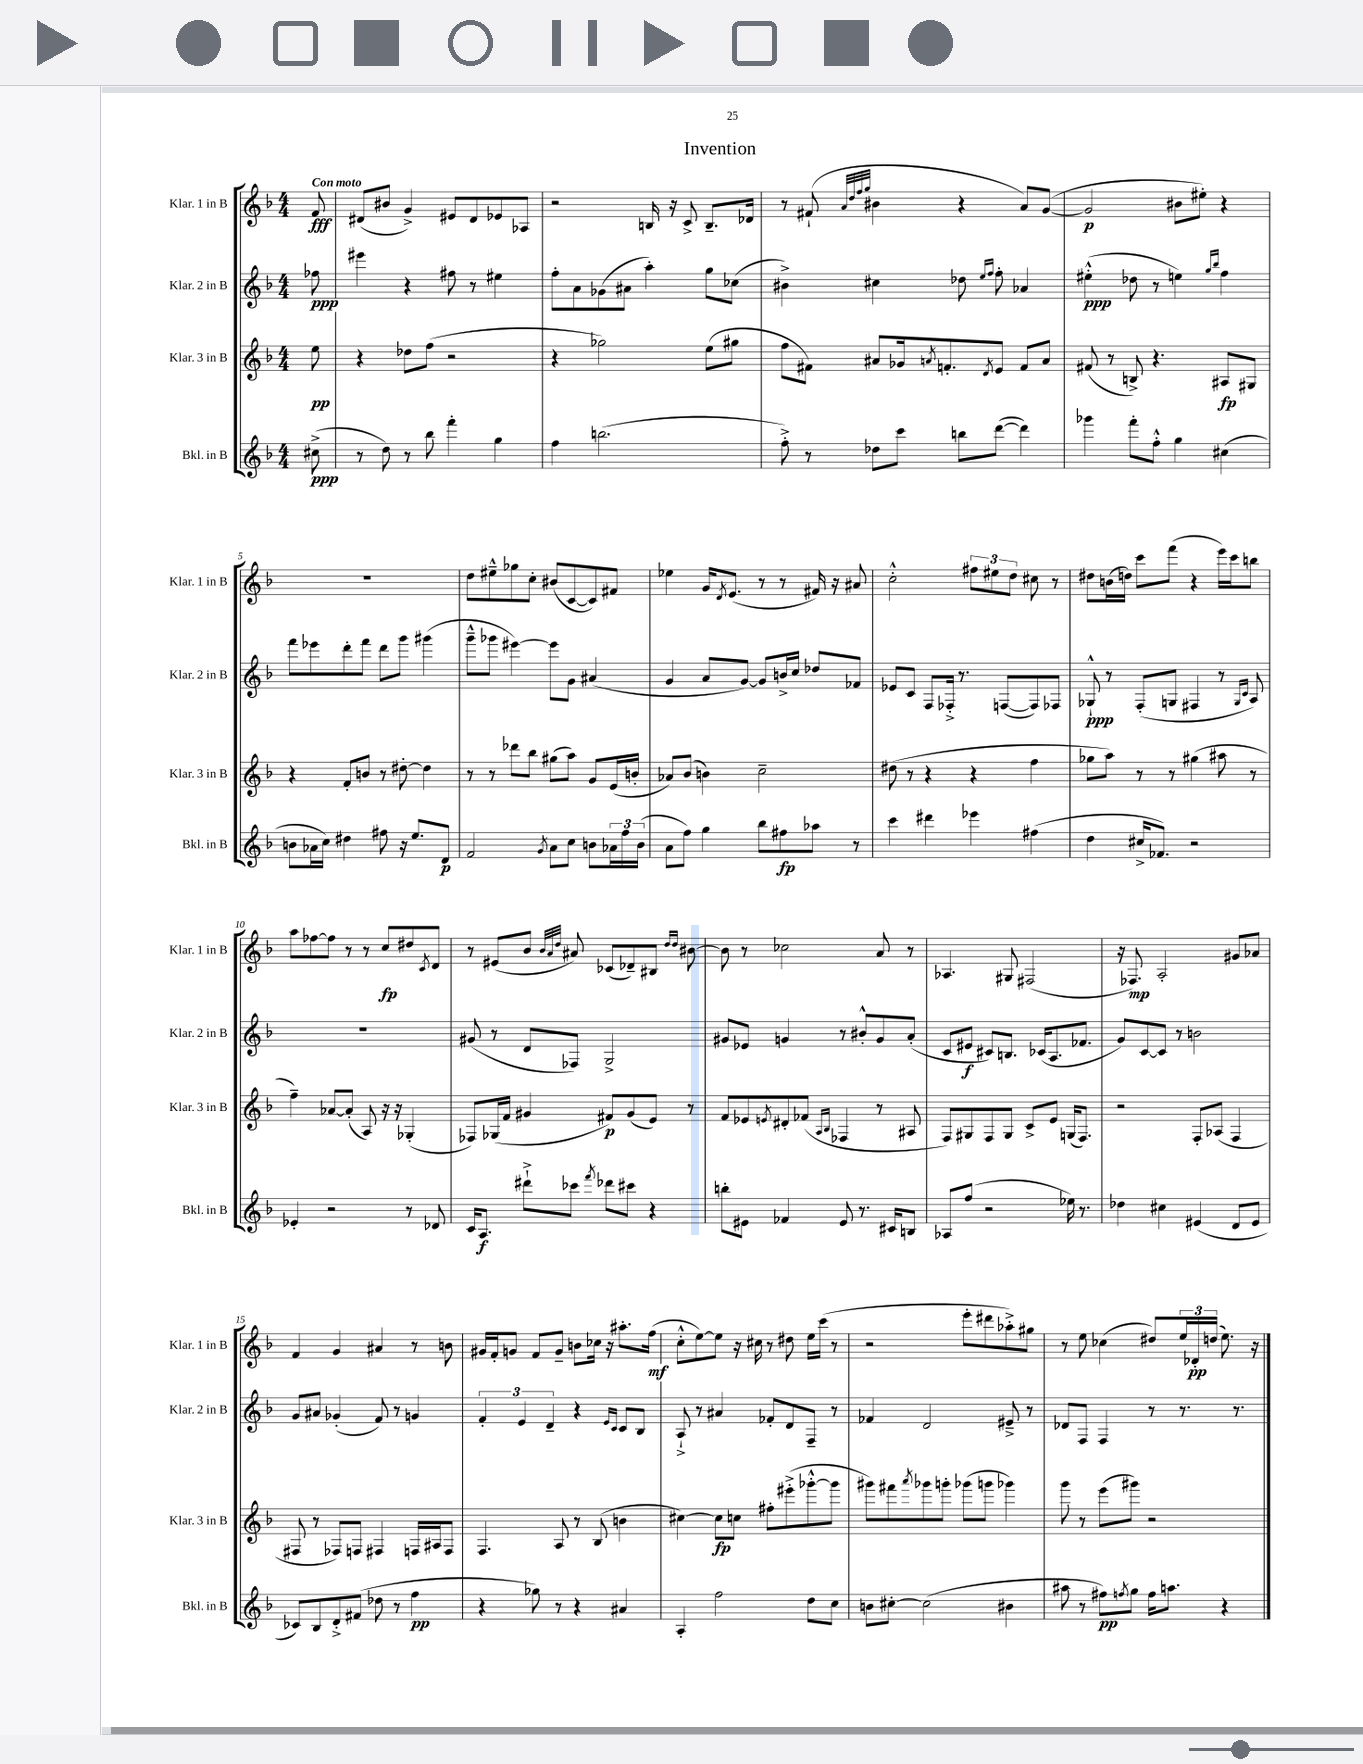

**kern	**dynam	**kern	**dynam	**kern	**dynam	**kern	**dynam
*part4	*part4	*part3	*part3	*part2	*part2	*part1	*part1
*staff4	*staff4	*staff3	*staff3	*staff2	*staff2	*staff1	*staff1
*I"Bkl. in B	*	*I"Klar. 3 in B	*	*I"Klar. 2 in B	*	*I"Klar. 1 in B	*
*I'Bkl. in B	*	*I'Klar. 3 in B	*	*I'Klar. 2 in B	*	*I'Klar. 1 in B	*
*clefG2	*	*clefG2	*	*clefG2	*	*clefG2	*
*k[b-]	*	*k[b-]	*	*k[b-]	*	*k[b-]	*
*M4/4	*	*M4/4	*	*M4/4	*	*M4/4	*
=	=	=	=	=	=	=	=
!	!	!	!	!	!	!LO:TX:a:B:t=Con moto	!
(8cc#X^\	ppp	8ee\	pp	8ff-X\	ppp	8f/	fff
=1	=1	=1	=1	=1	=1	=1	=1
8r	.	4r	.	4eee#X\	.	(8d#X/L	.
8dd\)	.	.	.	.	.	8b#X/J	.
8r	.	8dd-X\L	.	4r	.	4g^/)	.
8bb-\	.	(8ff\J	.	.	.	.	.
4fff'\	.	2r	.	8ff#X\	.	8e#X/L	.
.	.	.	.	8r	.	8d#/	.
4gg\	.	.	.	4ee#X\	.	8e-X/	.
.	.	.	.	.	.	8A-X/J	.
=2	=2	=2	=2	=2	=2	=2	=2
4ff\	.	4r	.	8ff'\L	.	2r	.
.	.	.	.	8a\	.	.	.
(2.bbn\	.	2gg-X\)	.	(8g-X\	.	.	.
.	.	.	.	8a#X\J	.	.	.
.	.	.	.	4aa'\)	.	16Bn/	.
.	.	.	.	.	.	16r	.
.	.	.	.	.	.	8c^/	.
.	.	(8ee\L	.	8gg\L	.	8.B~/L	.
.	.	8gg#X\J	.	(8cc-X\J	.	.	.
.	.	.	.	.	.	16d-X/Jk	.
=3	=3	=3	=3	=3	=3	=3	=3
8ff'^\)	.	8ff\L	.	4b#X^\)	.	8r	.
8r	.	8f#X\J)	.	.	.	(8f#X`/	.
.	.	.	.	.	.	32qqa/LLL	.
.	.	.	.	.	.	32qqdd/	.
.	.	.	.	.	.	32qqff/	.
.	.	.	.	.	.	32qqgg/JJJ	.
8dd-X\L	.	8a#X/L	.	4cc#X\	.	4b#X\	.
8ccc\J	.	16g-X/k	.	.	.	.	.
.	.	8qan/	.	.	.	.	.
.	.	8.fn'/	.	.	.	.	.
8bbn\L	.	.	.	8dd-X\	.	4r	.
.	.	.	.	16qqee/LL	.	.	.
.	.	8qd/	.	16qqff/JJ	.	.	.
([8ddd\J	.	8e/J	.	8ff'\	.	.	.
4ddd\])	.	8f/L	.	4a-X/	.	8a/L)	.
.	.	8a/J	.	.	.	([8g/J	.
=4	=4	=4	=4	=4	=4	=4	=4
4ggg-X\	.	(8f#X/	.	(4ee#X'^^\	ppp	2g/]	p
.	.	8r	.	.	.	.	.
8fff'\L	.	8Bn^/)	.	8dd-X\	.	.	.
8ff'^^\J	.	4.r	.	8r	.	.	.
4gg\	.	.	.	4een\)	.	8b#X\L	.
.	.	.	.	.	.	8ee#X'\J)	.
.	.	.	.	16qqgg/LL	.	.	.
.	.	.	.	16qqbb-/JJ	.	.	.
(4cc#X\	.	8A#X/L	fp	4ff\	.	4r	.
.	.	8G#X/J	.	.	.	.	.
!!LO:LB:g=z
=5	=5	=5	=5	=5	=5	=5	=5
8bn\L	.	4r	.	8fff\L	.	1r	.
16a-X\L	.	.	.	8eee-X\	.	.	.
16cc\JJ)	.	.	.	.	.	.	.
4dd#X\	.	8f'/L	.	8ddd'\	.	.	.
.	.	8bn/J	.	8fff\J	.	.	.
8ff#X\	.	8r	.	8ddd\L	.	.	.
16r	.	[8dd#X'\	.	8ggg\J	.	.	.
8.ee/L	.	.	.	.	.	.	.
.	.	4dd#\]	.	(4ggg#X\	.	.	.
8d/J	p	.	.	.	.	.	.
=6	=6	=6	=6	=6	=6	=6	=6
2f/	.	8r	.	8ggg~^^\L	.	8dd\L	.
.	.	8r	.	8ggg-X\J	.	8ee#X~^^\	.
.	.	8ddd-X\L	.	[4eee#X\)	.	8gg-X\	.
.	.	8bb-\J	.	.	.	8cc'\J	.
8qg/	.	.	.	.	.	.	.
8a\L	.	(8gg#X\L	.	8eee#\L]	.	(8b#X/L	.
8cc\J	.	8aa\J)	.	8g\J	.	[8c/	.
8bn\L	.	8g/L	.	(4a#X/	.	8c/])	.
24a-X\L	.	(16e/L	.	.	.	8f#X/J	.
24ff\	.	.	.	.	.	.	.
.	.	16bn'/JJ	.	.	.	.	.
(24b\JJ	.	.	.	.	.	.	.
=7	=7	=7	=7	=7	=7	=7	=7
8a\L	.	8a-X/L)	.	4g/	.	4ee-X\	.
8ff\J)	.	(8b-/J	.	.	.	.	.
4gg\	.	4bn\)	.	8a/L	.	16g/KL	.
.	.	.	.	.	.	8qd/	.
.	.	.	.	.	.	(8.e/J	.
.	.	.	.	[8g/J)	.	.	.
8bb-\L	.	2cc~\	.	8g/L]	.	8r	.
8ff#X\	fp	.	.	16bn^/L	.	8r	.
.	.	.	.	16cc/JJ	.	.	.
8aa-X\J	.	.	.	8dd-X/L	.	16f#X/)	.
.	.	.	.	.	.	16r	.
8r	.	.	.	8f-X/J	.	8a#X/	.
=8	=8	=8	=8	=8	=8	=8	=8
4ccc\	.	(8dd#X\	.	8e-X/L	.	2cc'^^\	.
.	.	8r	.	8c/J	.	.	.
4ddd#X\	.	4r	.	8F/L	.	.	.
.	.	.	.	16F-X'^/Jk	.	.	.
.	.	.	.	8.r	.	.	.
4eee-X\	.	4r	.	.	.	12ff#X\L	.
.	.	.	.	.	.	12ee#X\	.
.	.	.	.	([8Fn/L	.	.	.
.	.	.	.	.	.	12dd\J	.
(4ff#X\	.	4ff\	.	8F/])	.	8cc#X\	.
.	.	.	.	8F-X/J	.	8r	.
=9	=9	=9	=9	=9	=9	=9	=9
4dd\	.	8gg-X\L	.	8G-X`^^/	ppp	8dd#X\L	.
.	.	8aa\J)	.	8r	.	(16bn\L	.
.	.	.	.	.	.	16ddn\JJ)	.
16cc#X^/KL	.	8r	.	(8F'/L	.	8ccc\L	.
8.f-X/J)	.	.	.	.	.	.	.
.	.	8r	.	8Gn/J	.	(8fff\J	.
2r	.	(4gg#X\	.	4F#X/	.	4r	.
.	.	8aa#X\	.	8r	.	16eee\LL)	.
.	.	.	.	.	.	16ccc\J	.
.	.	.	.	16qqG/LL	.	.	.
.	.	.	.	16qqc/JJ	.	.	.
.	.	8r	.	8A/)	.	8bbn\J	.
!!LO:LB:g=z
=10	=10	=10	=10	=10	=10	=10	=10
4e-X'/	.	4ff~\)	.	1r	.	8aa\L	.
.	.	.	.	.	.	[8ff-X\	.
2r	.	[8a-X/L	.	.	.	8ff-\J]	.
.	.	(8a-'/J]	.	.	.	8r	.
.	.	8A/)	.	.	.	8r	.
.	.	16r	.	.	.	8cc/L	fp
.	.	16r	.	.	.	.	.
8r	.	(4G-X'/	.	.	.	8dd#X/	.
.	.	.	.	.	.	8qc/	.
8d-X/	.	.	.	.	.	8d/J	.
=11	=11	=11	=11	=11	=11	=11	=11
16c/KL	.	8F-X/L)	.	(8g#X/	.	8r	.
8.A/J	f	.	.	.	.	.	.
.	.	(16G-X/L	.	8r	.	(8e#X/L	.
.	.	16f/JJ	.	.	.	.	.
8ddd#X`^\L	.	4g#X/	.	8d/L	.	8b-/J	.
.	.	.	.	.	.	32qqb-/LLL	.
.	.	.	.	.	.	32qqa/	.
.	.	.	.	.	.	32qqdd/JJJ	.
8ccc-X\J	.	.	.	8F-X/J)	.	8a#X/)	.
8qfff/	.	.	.	.	.	.	.
8ddd-X\L	.	8f#X/L)	p	2G^/	.	(8c-X/L	.
8ccc#X\J	.	(8g#/	.	.	.	8d-X~/)	.
4r	.	8e/J)	.	.	.	8B#X/J	.
.	.	.	.	.	.	16qqdd/LL	.
.	.	.	.	.	.	16qqdd/JJ	.
.	.	8r	.	.	.	[8b#X\	.
=12	=12	=12	=12	=12	=12	=12	=12
8bbn'\L	.	8f/L	.	8g#X/L	.	8b#\]	.
8e#X\J	.	8e-X/	.	8e-X/J	.	8r	.
.	.	8qen/	.	.	.	.	.
4f-X/	.	8d#X'/	.	4gn/	.	2cc-X\	.
.	.	(8f-X/J	.	.	.	.	.
.	.	16qqA/LL	.	.	.	.	.
.	.	16qqB-/JJ	.	.	.	.	.
8e#/	.	4F-X/	.	8r	.	.	.
8.r	.	.	.	8b#X'^^/L	.	.	.
.	.	8r	.	8g/	.	8a/	.
16c#X/KL	.	.	.	.	.	.	.
8Bn/J	.	8A#X/	.	(8a'/J	.	8r	.
=13	=13	=13	=13	=13	=13	=13	=13
8A-X/L	.	8F/L)	.	8c/L	.	4.A-X/	.
(8ff/J	.	8G#X/	.	8e#X/J	f	.	.
2r	.	8F/	.	8c#X/L)	.	.	.
.	.	8G#/J	.	8.Bn/J	.	8G#X/	.
.	.	8c^/L	.	.	.	(2F#X/	.
.	.	.	.	(16c-X/KL	.	.	.
.	.	8e/J	.	8.A/	.	.	.
16ee-X\)	.	(16Gn/KL	.	.	.	.	.
8.r	.	8.F/J)	.	8.f-X/J	.	.	.
=14	=14	=14	=14	=14	=14	=14	=14
4dd-X\	.	2r	.	8g/L)	.	16r	.
.	.	.	.	.	.	8.F-X/)	mp
.	.	.	.	[8c/	.	.	.
4cc#X\	.	.	.	8c/J]	.	2A'/	.
.	.	.	.	8r	.	.	.
(4e#X/	.	8F'/L	.	2bn\	.	.	.
.	.	(8A-X/J	.	.	.	.	.
8d/L	.	4F/	.	.	.	8g#X/L	.
8e#/J	.	.	.	.	.	8a-X/J	.
!!LO:LB:g=z
=15	=15	=15	=15	=15	=15	=15	=15
8c-X/L)	.	8F#X/	.	8g/L	.	4f/	.
8B-/	.	8r	.	8a#X/J	.	.	.
8d'^/	.	8F-X/L)	.	(4g-X'/	.	4g/	.
(8f#X/J	.	8Fn/J	.	.	.	.	.
8dd-X\	.	4F#X/	.	8f/)	.	4a#X/	.
8r	.	.	.	8r	.	.	.
4ff\	pp	16Fn/LL	.	4gn/	.	8r	.
.	.	16A#X/J	.	.	.	.	.
.	.	8F/J	.	.	.	8bn\	.
=16	=16	=16	=16	=16	=16	=16	=16
4r	.	4.F/	.	6f'/	.	16g#X/LL	.
.	.	.	.	.	.	16f'/J	.
.	.	.	.	.	.	8gn/J	.
.	.	.	.	6e/	.	.	.
8gg-X\)	.	.	.	.	.	8f/L	.
.	.	.	.	6d~/	.	.	.
8r	.	8A/	.	.	.	8g~/J	.
4r	.	8r	.	4r	.	8bn\L	.
.	.	(8B-/	.	.	.	16cc-X\Jk	.
.	.	.	.	.	.	16r	.
.	.	.	.	16qqe/LL	.	.	.
.	.	.	.	16qqc/JJ	.	.	.
4a#X/	.	4bn\	.	8c/L	.	8.aa#X'\L	.
.	.	.	.	8B-/J	.	.	.
.	.	.	.	.	.	(16ff\Jk	mf
=17	=17	=17	=17	=17	=17	=17	=17
4A'/	.	[4cc#X\)	.	8A`^/	.	8cc'^^\L	.
.	.	.	.	8r	.	[8ee\)	.
2ff\	.	8cc#\L]	fp	4a#X/	.	8ee\J]	.
.	.	8ccn\J	.	.	.	16r	.
.	.	.	.	.	.	16cc#X\	.
.	.	8ff#X'\L	.	8f-X'/L	.	8r	.
.	.	(8eee#X'^\	.	8d/	.	8dd#X\	.
8dd\L	.	[8ggg-X'^^\	.	8F~/J	.	16ee\LL	.
.	.	.	.	.	.	(16ccc\JJ	.
8cc\J	.	8ggg-\J]	.	8r	.	8r	.
=18	=18	=18	=18	=18	=18	=18	=18
8bn\L	.	8ggg#X\L)	.	4f-X/	.	2r	.
[8cc#X'\J	.	8fff#X\	.	.	.	.	.
.	.	8qaaa/	.	.	.	.	.
(2cc#\]	.	8ggg-X\	.	2d/	.	.	.
.	.	8gggn'\J	.	.	.	.	.
.	.	(8ggg-X\L	.	.	.	8eee'\L	.
.	.	8gggn\J	.	.	.	8ddd#X\	.
4b#X\	.	4ggg-X\)	.	8e#X~^/	.	8aa-X'^\)	.
.	.	.	.	8r	.	8gg#X\J	.
=19	=19	=19	=19	=19	=19	=19	=19
8aa#X\	.	8ggg\	.	8d-X/L	.	8r	.
8r	.	8r	.	8F/J	.	8ee\	.
8ff#X\L)	pp	(8eee\L	.	4F/	.	(4cc-X\	.
8qffn/	.	.	.	.	.	.	.
8gg\J	.	8ggg#X\J)	.	.	.	.	.
16ff\KL	.	2r	.	8r	.	8dd#X/L)	.
8.aan\J	.	.	.	.	.	.	.
.	.	.	.	8.r	.	24ee/L	.
.	.	.	.	.	.	24d-X'/	pp
.	.	.	.	.	.	(24ddn/JJ	.
4r	.	.	.	.	.	8.ee\)	.
.	.	.	.	8.r	.	.	.
.	.	.	.	.	.	16r	.
==	==	==	==	==	==	==	==
*-	*-	*-	*-	*-	*-	*-	*-
